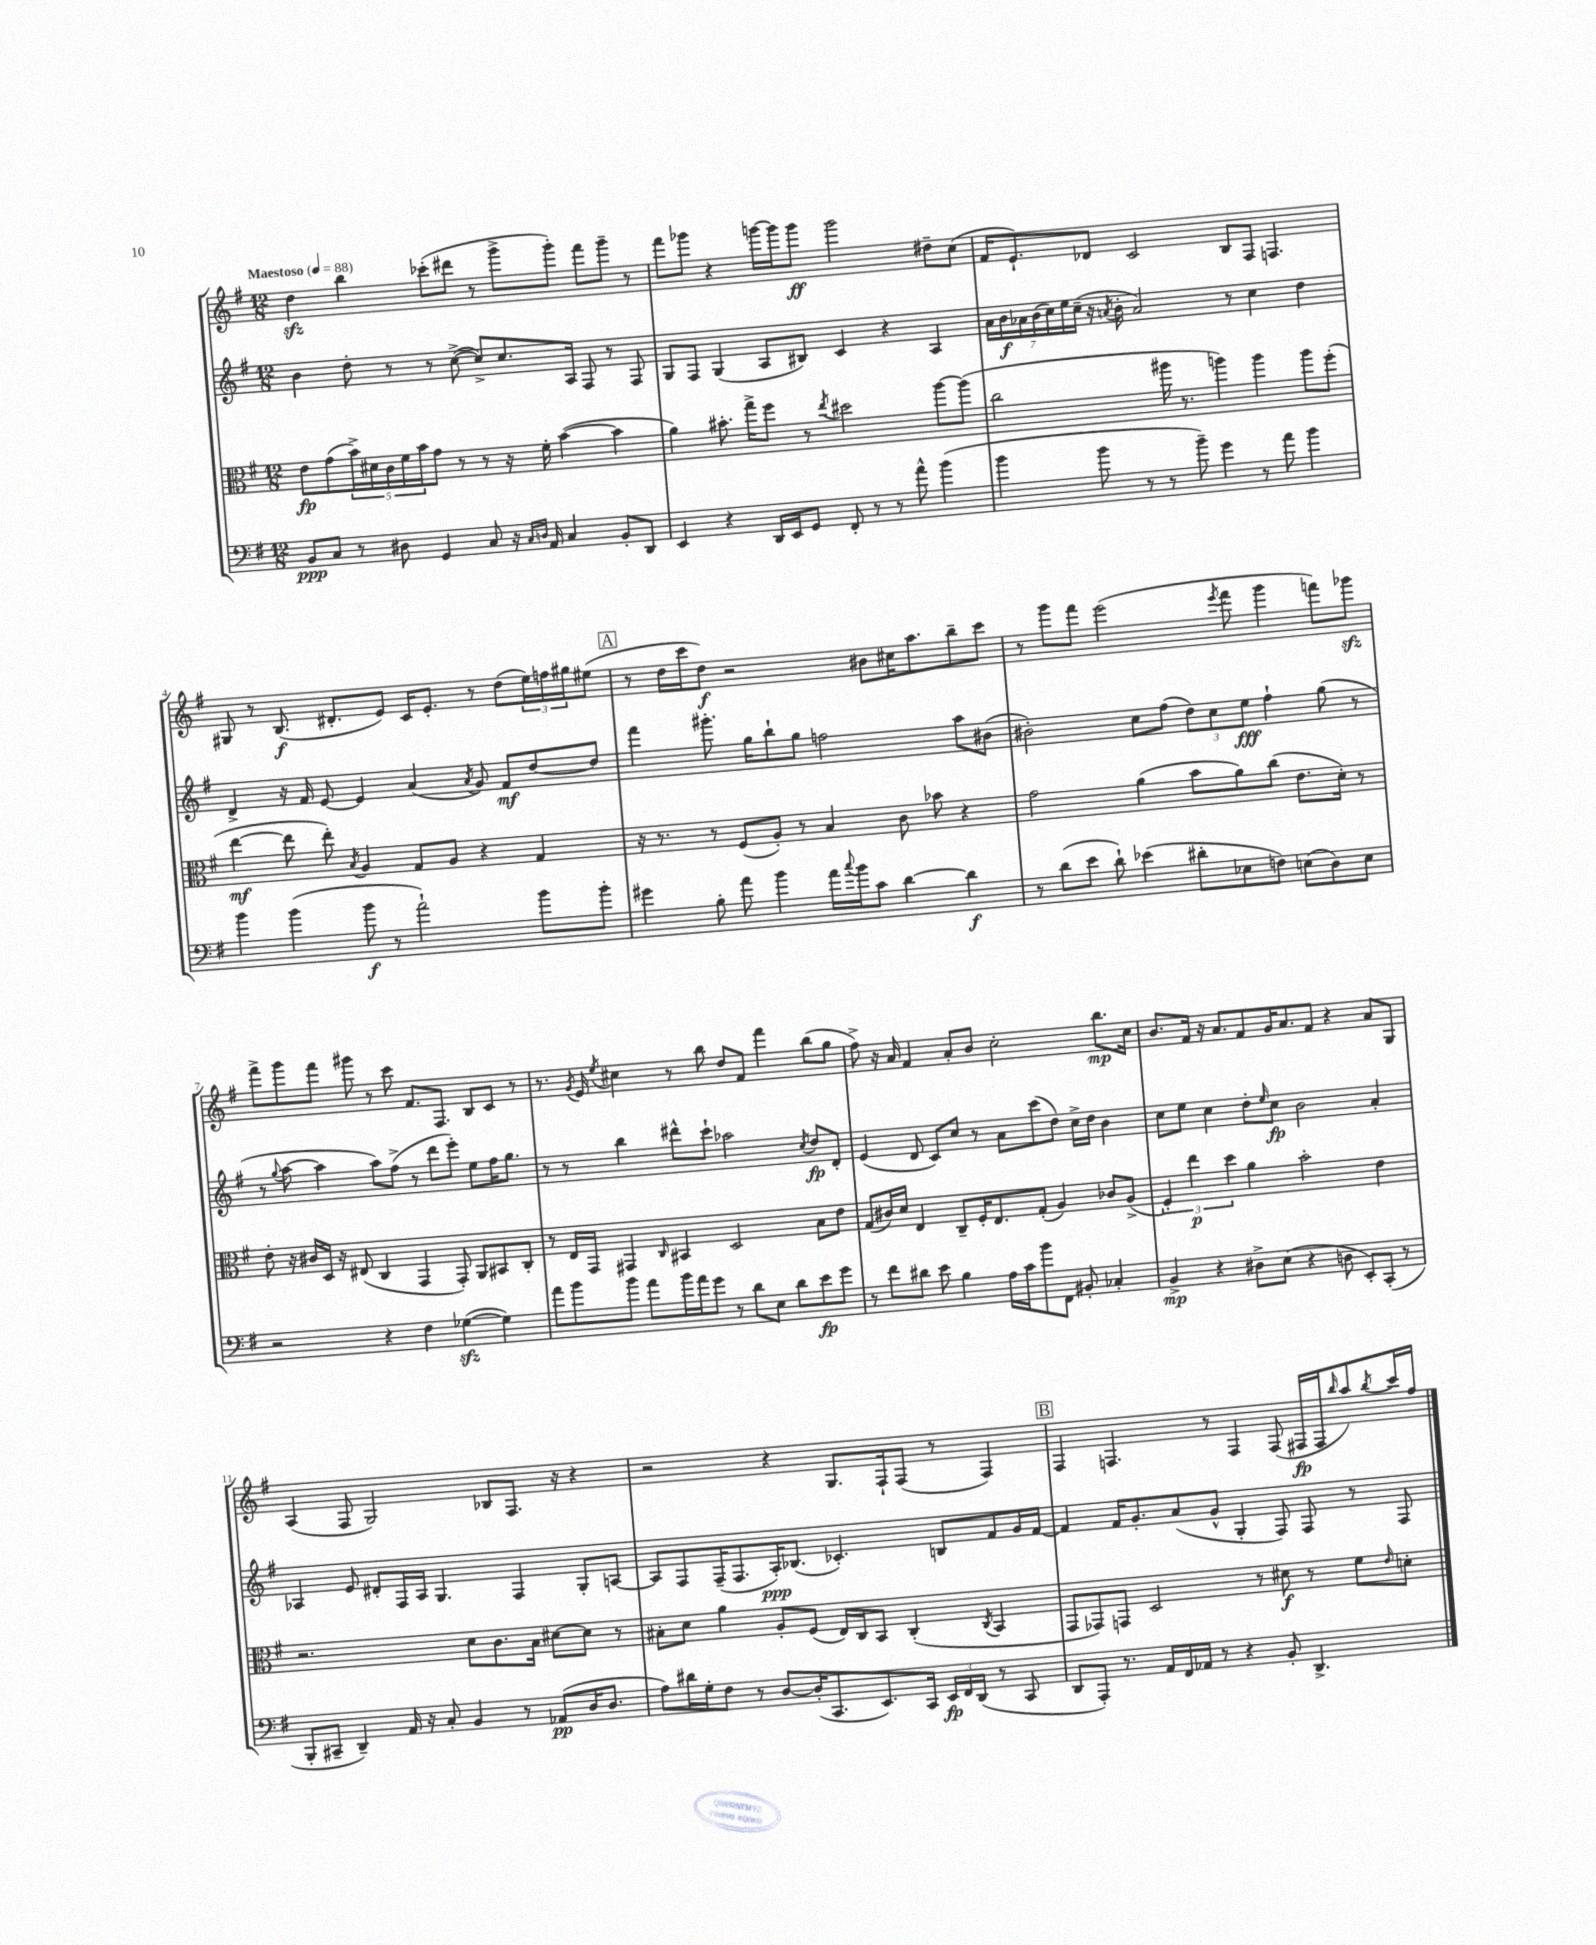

**kern	**dynam	**kern	**dynam	**kern	**dynam	**kern	**dynam
*part4	*part4	*part3	*part3	*part2	*part2	*part1	*part1
*staff4	*staff4	*staff3	*staff3	*staff2	*staff2	*staff1	*staff1
*clefF4	*	*clefC3	*	*clefG2	*	*clefG2	*
*k[f#]	*	*k[f#]	*	*k[f#]	*	*k[f#]	*
*M12/8	*	*M12/8	*	*M12/8	*	*M12/8	*
*MM88	*	*MM88	*	*MM88	*	*MM88	*
=1	=1	=1	=1	=1	=1	=1	=1
!	!	!	!	!	!	!LO:TX:a:B:t=Maestoso	!
8BB/L	ppp	8e\L	fp	4b\	.	4ddzz\	.
8C/J	.	(8g\	.	.	.	.	.
8r	.	20b^\L)	.	8dd'\	.	4bb\	.
.	.	20d#X\	.	.	.	.	.
.	.	20c\	.	.	.	.	.
8D#X\	.	.	.	8r	.	.	.
.	.	20f#\	.	.	.	.	.
.	.	20b\J	.	.	.	.	.
4GG/	.	8g\J	.	8r	.	(8ccc-X'\L	.
.	.	8r	.	([8cc^\	.	8ddd#X\J	.
8C/	.	8r	.	8cc^/L])	.	8r	.
16r	.	16r	.	8.cc/	.	8ggg^\L	.
16qqC/LL	.	.	.	.	.	.	.
16qqDn/JJ	.	.	.	.	.	.	.
16AA/	.	16f#'\	.	.	.	.	.
4C/	.	([4b\	.	.	.	8ggg'\J)	.
.	.	.	.	16A/Jk	.	.	.
.	.	.	.	8F#/	.	8fff#\L	.
8BB'/L	.	4b\]	.	8r	.	8ggg~\J	.
8DD/J	.	.	.	8F#/	.	8r	.
=2	=2	=2	=2	=2	=2	=2	=2
4EE/	.	4a\)	.	8G/L	.	8fff#\L	.
.	.	.	.	8F#/J	.	8ggg-X\J	.
4r	.	8.b#X'\	.	(4G/	.	4r	.
.	.	16gg^\KL	.	.	.	.	.
16DD/LL	.	8ff#\J	.	8A/L	.	[16gggn\LL	.
16EE/J	.	.	.	.	.	16ggg\J]	.
8GG/J	.	8r	.	8B#X/J)	.	8ggg\J	ff
.	.	8qee/	.	.	.	.	.
8FF#'/	.	2dd#X\	.	4c/	.	2ggg\	.
8r	.	.	.	.	.	.	.
8r	.	.	.	4r	.	.	.
8a^^\	.	.	.	.	.	.	.
(4b\	.	[8aa\L	.	4A/	.	8dd#X~\L	.
.	.	(8aa\J]	.	.	.	(8cc\J	.
=3	=3	=3	=3	=3	=3	=3	=3
4b\	.	2cc\	.	28a\LL	.	16f#/KL	.
.	.	.	.	28b\	f	.	.
.	.	.	.	.	.	8.e`/)	.
.	.	.	.	28a-X\	.	.	.
.	.	.	.	(28b\	.	.	.
.	.	.	.	28cc\)	.	.	.
.	.	.	.	28ee\	.	.	.
.	.	.	.	(28cc~\JJ	.	.	.
8b\	.	.	.	16r	.	8d-X/J	.
.	.	.	.	8qan/	.	.	.
.	.	.	.	16b'\	.	.	.
8r	.	.	.	2a/)	.	2c/	.
8r	.	16aa#X\	.	.	.	.	.
.	.	8.r	.	.	.	.	.
8b~\)	.	.	.	.	.	.	.
4g\	.	4aan\)	.	.	.	.	.
.	.	.	.	8r	.	8B/L	.
8r	.	4aa\	.	4cc\	.	8F#/J	.
8a\	.	.	.	.	.	4.Fn/	.
4b\	.	8aa\L	.	4dd\	.	.	.
.	.	(8ff#'\J	.	.	.	.	.
!!LO:LB:g=z
=4	=4	=4	=4	=4	=4	=4	=4
4b\	.	[4ee\	mf	4d^/	.	8G#X/	.
.	.	.	.	.	.	8r	.
(4b\	.	8ee\]	.	16r	.	(8.B/	f
.	.	.	.	16f#/	.	.	.
.	.	8ee'\)	.	[8e/	.	.	.
.	.	.	.	.	.	8.d#X'/L	.
.	.	8qB/	.	.	.	.	.
8b\	f	4A/	.	4e/]	.	.	.
8r	.	.	.	.	.	8e/J)	.
2a`\)	.	8G/L	.	(4a/	.	16c/KL	.
.	.	.	.	.	.	8.e'/J	.
.	.	8A/J	.	.	.	.	.
.	.	.	.	8qa/	.	.	.
.	.	4r	.	8g/)	.	8r	.
.	.	.	.	8f#/L	mf	(8dd\L	.
8b\L	.	4G/	.	[8dd/	.	24ee\L)	.
.	.	.	.	.	.	24ffn\	.
.	.	.	.	.	.	24gg#X\J	.
8b'\J	.	.	.	8dd/J]	.	(8ee#X\J	.
!!LO:REH:place=s1:t=A
=5	=5	=5	=5	=5	=5	=5	=5
4g#X\	.	16r	.	4fff#\	.	8r	.
.	.	8.r	.	.	.	.	.
.	.	.	.	.	.	16dd\LL	.
.	.	.	.	.	.	16ccc\J	.
8B'\	.	8r	.	8.ggg#X'\	.	8dd\J)	f
8a\	.	(8F#/L	.	.	.	2r	.
.	.	.	.	16gg\KL	.	.	.
4b\	.	8A'/J)	.	8bb`\	.	.	.
.	.	8r	.	8gg\J	.	.	.
16a\LL	.	4B/	.	2ffn\	.	.	.
8qqcc/	.	.	.	.	.	.	.
16b\J	.	.	.	.	.	.	.
8c\J	.	.	.	.	.	8b#X\L	.
[4d\	.	8c\	.	.	.	16cc#X\K	.
.	.	.	.	.	.	8.aa\	.
.	.	8b-X\	.	.	.	.	.
4d\]	f	4r	.	8aa\L	.	8bb~\	.
.	.	.	.	(8b#X\J	.	8ccc\J	.
=6	=6	=6	=6	=6	=6	=6	=6
8r	.	2g\	.	2b#X'\)	.	8r	.
(8d\L	.	.	.	.	.	8ggg\L	.
8e\J	.	.	.	.	.	8fff#\J	.
8d`\)	.	.	.	.	.	(2eee\	.
(4e-X\	.	(4a\	.	8cc\L	.	.	.
.	.	.	.	(8ff#\J	.	.	.
8d#X'\L	.	8b\L	.	12dd\L)	.	.	.
.	.	.	.	12cc\	.	.	.
.	.	.	.	.	.	8qeee/	.
8E-X\	.	8a\)	.	.	.	8fff#\	.
.	.	.	.	12ee\J	fff	.	.
8Fn\J)	.	(8cc\J	.	4ff#`\	.	4ggg\	.
(8En\L	.	8.e\L	.	.	.	.	.
8D\)	.	.	.	(8gg\	.	8fffn\L)	.
.	.	16d'\Jk)	.	.	.	.	.
8E\J	.	8r	.	8r	.	8ggg-Xzz\J	.
!!LO:LB:g=z
=7	=7	=7	=7	=7	=7	=7	=7
2r	.	8e'\	.	8r	.	8fff#^\L	.
.	.	.	.	8qqgg/	.	.	.
.	.	16r	.	[8aa\	.	8ggg\	.
.	.	16c#X/LL	.	.	.	.	.
.	.	16D/JJ	.	4aa\]	.	8fff#\J	.
.	.	16r	.	.	.	.	.
.	.	(8E#X/	.	.	.	8ggg#X\	.
4r	.	4C/	.	8aa\L)	.	8r	.
.	.	.	.	(8ff#^\J	.	8ccc\	.
4F#\	.	4GG/	.	8r	.	8.f#/L	.
.	.	.	.	8ddd\L	.	.	.
.	.	.	.	.	.	8.F#/J	.
([4G-Xzz\	.	8GG'/)	.	8eee'\J)	.	.	.
.	.	8AA/L	.	8ee\L	.	8B/L	.
4G-\])	.	8BB#X/	.	16ff#\K	.	8c/J	.
.	.	.	.	8.gg\J	.	.	.
.	.	8C'/J	.	.	.	8r	.
=8	=8	=8	=8	=8	=8	=8	=8
8a\L	.	8r	.	8r	.	8.r	.
8b\	.	16E/LL	.	8r	.	.	.
.	.	.	.	.	.	8qg/	.
.	.	16GG/JJ	.	.	.	16e/	.
.	.	.	.	.	.	8qee/	.
8b\J	.	4GG#X/	.	4bb\	.	4cc#X\	.
8a\L	.	.	.	.	.	.	.
.	.	16qqC/	.	.	.	.	.
16b\L	.	4BB#X/	.	8ddd#X^^\L	.	8r	.
16a\J	.	.	.	.	.	.	.
8g\J	.	.	.	8ccc`\J	.	8bb\	.
8r	.	2D/	.	2aa-X\	.	8dd/L	.
8d\L	.	.	.	.	.	8f#/J	.
8E\J	.	.	.	.	.	4fff#\	.
8d\L	.	.	.	.	.	.	.
.	.	.	.	8qcc/	.	.	.
8e\	fp	8B\L	.	8dd/L	fp	(8bb\L	.
8g\J	.	8e\J	.	8d'/J	.	8gg\J	.
=9	=9	=9	=9	=9	=9	=9	=9
8r	.	(8G/L	.	(4e/	.	8ff#^\)	.
8f#\L	.	16c#X/L)	.	.	.	16r	.
.	.	16d/JJ	.	.	.	16a/	.
8d#X\J	.	4E/	.	8d/	.	4f#/	.
8e\	.	.	.	8c/L)	.	.	.
4B\	.	8C~/L	.	8cc/J	.	8a'/L	.
.	.	16F#'/K	.	8r	.	8b/J	.
.	.	8.E/	.	.	.	.	.
16A\LL	.	.	.	8a\L	.	2cc'\	.
16c\J	.	.	.	.	.	.	.
8b\	.	(8G'/J	.	(8ccc\	.	.	.
8FF#\J	.	4A/)	.	8dd\J)	.	.	.
8BB#X'/	.	.	.	16cc^\LL	.	.	.
.	.	.	.	16dd\JJ	.	.	.
4C-X'/	.	8c-X/L	.	4b\	.	8.bb\L	mp
.	.	(8A^/J	.	.	.	.	.
.	.	.	.	.	.	16cc\Jk	.
=10	=10	=10	=10	=10	=10	=10	=10
4BB^/	mp	6F#'/)	.	8cc\L	.	8.b/L	.
.	.	.	.	8ee\J	.	.	.
.	.	6ee\	p	.	.	.	.
.	.	.	.	.	.	16f#/Jk	.
4r	.	.	.	4cc\	.	16r	.
.	.	.	.	.	.	8.a/L	.
.	.	6dd\	.	.	.	.	.
8D#X^\L	.	4a\	.	8dd'\L	.	8f#/	.
.	.	.	.	16qqee/	.	.	.
(8E\J	.	.	.	8cc\J	fp	16g/K	.
.	.	.	.	.	.	8.a/	.
4r	.	2b'\	.	2b\	.	.	.
.	.	.	.	.	.	8f#/J	.
8Dn\	.	.	.	.	.	4r	.
8EE'/L)	.	.	.	.	.	.	.
(8CC'/J	.	4e\	.	4a'/	.	8a/L	.
8r	.	.	.	.	.	8G/J	.
!!LO:LB:g=z
=11	=11	=11	=11	=11	=11	=11	=11
8BBB'/L	.	2.r	.	4A-X/	.	(4A/	.
8CC#X~/J	.	.	.	.	.	.	.
4DD~/)	.	.	.	8e/	.	8F#/	.
.	.	.	.	8d#X'/L	.	2G/)	.
16AA/	.	.	.	16F#/L	.	.	.
16r	.	.	.	16A-/JJ	.	.	.
8C'/	.	.	.	4.G/	.	.	.
4BB/	.	8d\L	.	.	.	.	.
.	.	8.c\	.	.	.	8B-X/L	.
8r	.	.	.	4F#/	.	8.F#/J	.
.	.	16B\Jk	.	.	.	.	.
(8AA-X/L	pp	[8d#X\L	.	.	.	.	.
.	.	.	.	.	.	16r	.
16D/K	.	8d#\J]	.	8G'/L	.	4r	.
8.D/J	.	.	.	.	.	.	.
.	.	8r	.	[8An/J	.	.	.
=12	=12	=12	=12	=12	=12	=12	=12
8A\L)	.	8B#X'\L	.	8A/L]	.	2r	.
16d#X\L	.	8d\J	.	8F#/	.	.	.
16G'\J	.	.	.	.	.	.	.
8F#\J	.	4a\	.	(16F#~/K	.	.	.
.	.	.	.	8.F#/	.	.	.
8r	.	.	.	.	.	.	.
[8D/L	.	8A'/L	.	16A'/K)	ppp	4r	.
.	.	.	.	(8.B-X/J	.	.	.
(16D'/K]	.	(8F#/J	.	.	.	.	.
8.CC/	.	.	.	.	.	.	.
.	.	16E/LL)	.	4.c-X'/)	.	8.G/L	.
.	.	16C/J	.	.	.	.	.
8.EE/)	.	8BB/J	.	.	.	.	.
.	.	.	.	.	.	16F#`/k	.
.	.	(4C'/	.	.	.	(8F#/J	.
16CC/Jk	.	.	.	.	.	.	.
24EE/LL	fp	.	.	8Bn/L	.	8r	.
24FF#/	.	.	.	.	.	.	.
(24DD/JJ	.	.	.	.	.	.	.
.	.	8qC/	.	.	.	.	.
8r	.	4BB/	.	8f#/	.	4F#/)	.
8CC/	.	.	.	16g/L	.	.	.
.	.	.	.	[16f#/JJ	.	.	.
!!LO:REH:place=s1:t=B
=13	=13	=13	=13	=13	=13	=13	=13
8DD/L	.	8GG/L	.	4f#/]	.	4F#/	.
8AAA'/J)	.	8GG-X/)	.	.	.	.	.
8.r	.	8GGn/J	.	16f#/KL	.	4.Fn/	.
.	.	.	.	8.g'/	.	.	.
.	.	2D/	.	.	.	.	.
16AA/LL	.	.	.	.	.	.	.
16FF#/	.	.	.	(8a/	.	.	.
16AA-X/JJ	.	.	.	.	.	.	.
8r	.	.	.	8g^^/J	.	8r	.
4r	.	.	.	4G'/	.	4F/	.
.	.	8r	.	.	.	.	.
8BB'/	.	8d#X\	f	8F#/)	.	(8F/	.
4.DD^/	.	8r	.	8F#/	.	16F#X/LL	fp
.	.	.	.	.	.	16F#/J	.
.	.	.	.	.	.	16qqbb/	.
.	.	8f#\L	.	8r	.	8aa/)	.
.	.	16qqe/	.	.	.	8qbb/	.
.	.	8dn'\J	.	8F#/	.	16ccc/L	.
.	.	.	.	.	.	16ff#/JJ	.
==	==	==	==	==	==	==	==
*-	*-	*-	*-	*-	*-	*-	*-
